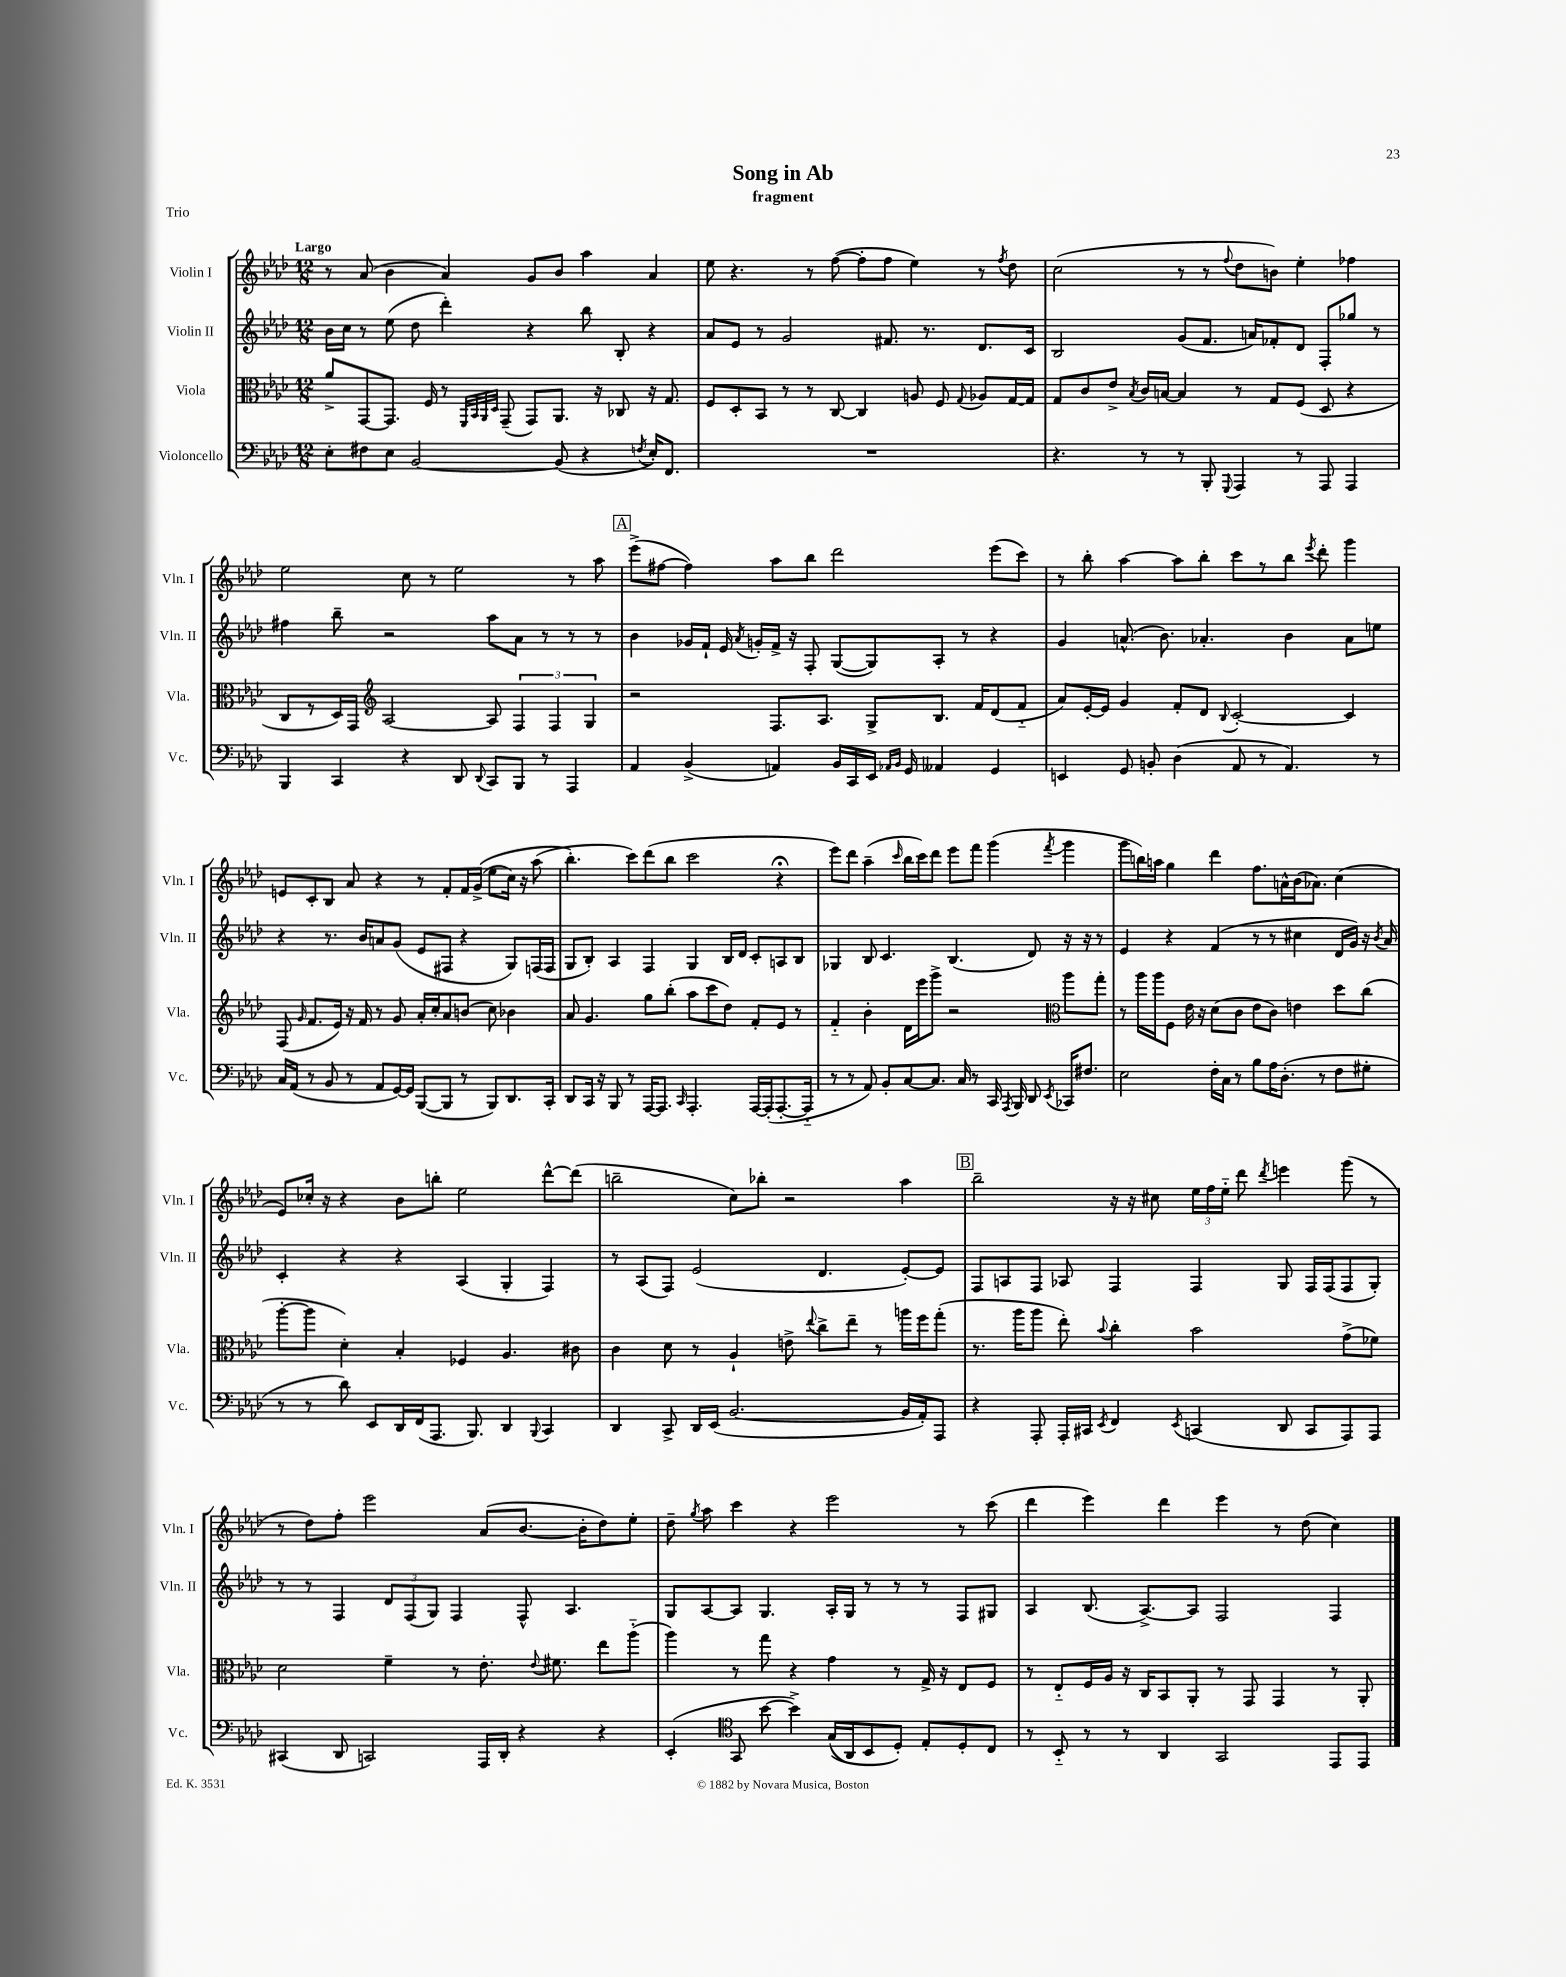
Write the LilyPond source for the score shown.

\header { title = "Song in Ab" subtitle = "fragment" piece = "Trio" }
<<
\new StaffGroup <<
\new Staff = "s0" \with { instrumentName = "Violin I" shortInstrumentName = "Vln. I" } {
    \clef treble \key aes \major \numericTimeSignature \time 12/8 \tempo "Largo"
    \autoBeamOff r8 aes'8( bes'4 aes'4) g'8[ bes'8] aes''4 aes'4 |
    ees''8 r4. r8 f''8~( f''8[-. f''8] ees''4) r8 \acciaccatura { f''8 } des''8 |
    c''2( r8 r8 \appoggiatura { f''8 } des''8[ b'8]) ees''4-. fes''4 |
    ees''2 c''8 r8 ees''2 r8 aes''8 |
    \mark \markup { \box "A" } ees'''8[->( fis''8]~ fis''4) aes''8[ bes''8] des'''2 ees'''8[( c'''8]) |
    r8 bes''8-. aes''4~ aes''8[ bes''8]-. c'''8[ r8 bes''8] \acciaccatura { ees'''8 } des'''8-. g'''4 |
    e'8[ c'8-. bes8] aes'8 r4 r8 f'8[-. f'16 g'16]->(\( ees''8[ c''16]) r16 aes''8( |
    bes''4.-.\) c'''8[) des'''8( bes''8] c'''2 r4\fermata |
    ees'''8[) des'''8] aes''4--( \grace { c'''16 } bes''16[ c'''16) des'''8] ees'''8[ f'''8] g'''4( \acciaccatura { f'''8 } g'''4 |
    g'''8[ b''16) a''16] g''4 des'''4 f''8.[ a'16-^ bes'16( aes'8.]) c''4( |
    ees'8[) ces''16]-. r16 r4 bes'8[ b''8]-. ees''2 des'''8[~-^ des'''8]( |
    b''2-- c''8[) bes''8]-. r2 aes''4 |
    \mark \markup { \box "B" } bes''2-- r16 r16 cis''8 \tuplet 3/2 { ees''16[ f''16 ees''16]-_ } des'''8 \acciaccatura { des'''8 } e'''4 g'''8( r8 |
    r8 des''8[) f''8]-. ees'''2 aes'8[( bes'8.]~ bes'16[-. des''8) ees''8]-. |
    des''8-- \acciaccatura { g''8 } aes''8 c'''4 r4 ees'''2 r8 c'''8( |
    des'''4 ees'''4) des'''4 ees'''4 r8 des''8( c''4) \bar "|." |
}
\new Staff = "s1" \with { instrumentName = "Violin II" shortInstrumentName = "Vln. II" } {
    \clef treble \key aes \major \numericTimeSignature \time 12/8
    \autoBeamOff bes'16[ c''16] r8 ees''8( des''8 des'''4-.) r4 bes''8 bes8-. r4 |
    aes'8[ ees'8] r8 g'2 fis'8. r8. des'8.[ c'16] |
    bes2 g'8[( f'8.] a'16[) fes'8-. des'8] f8[-. ges''8] r8 |
    fis''4 bes''8-- r2 aes''8[ aes'8] r8 r8 r8 |
    \mark \markup { \box "A" } bes'4 ges'16[ f'16]-! ees'16 \acciaccatura { aes'8 } g'16[-. f'16]-> r16 f8-. g8[~( g8) aes8]-. r8 r4 |
    g'4 a'8.-^( bes'8.) aes'4.-. bes'4 aes'8[ e''8] |
    r4 r8. bes'16[ a'8 g'8]( ees'8[ fis8] r4 g8[) f16( f16] |
    g8[ bes8]-.) aes4 f4 g4 bes16[ des'16] c'8[-. a8 bes8] |
    ges4 bes8 c'4. bes4.( des'8) r16 r16 r8 |
    ees'4 r4 f'4( r8 r8 cis''4 des'16[ g'16]) r16 \acciaccatura { bes'8 } aes'16 |
    c'4-. r4 r4 aes4( g4-. f4) |
    r8 aes8[( f8]) ees'2( des'4. ees'8[~-.) ees'8] |
    \mark \markup { \box "B" } f8[ a8 f8] aes8 f4 f4 g8 f16[ f16( f8 g8]-.) |
    r8 r8 f4 \tuplet 3/2 { des'8[ f8( g8]) } f4 f8-^ aes4. |
    g8[ aes8~ aes8] g4. aes16[-. g16] r8 r8 r8 f8[ gis8] |
    aes4 bes8.( aes8.[~->) aes8] f2 f4 \bar "|." |
}
\new Staff = "s2" \with { instrumentName = "Viola" shortInstrumentName = "Vla." } {
    \clef alto \key aes \major \numericTimeSignature \time 12/8
    \autoBeamOff aes'8[-> g,8~ g,8.] f16 r8 \grace { f,32[ bes,32 aes,32 des32] } g,8--( g,8[) aes,8.] r16 ces8 r16 g8. |
    f8[ des8-. bes,8] r8 r8 c8~ c4 a8 f8 \appoggiatura { g8 } aes8[ g16~ g16] |
    g8[ c'8 ees'8]-> \acciaccatura { bes8 } c'16[ b16]~ b4 r8 g8[ f8]( des8 r4 |
    c8[ r8 des16) g,16] \clef treble aes2~ aes8 \tuplet 3/2 { f4 f4 g4 } |
    \mark \markup { \box "A" } r2 f8.[ aes8.] g8[-> bes8.] f'16[ des'8( f'8]-_ |
    aes'8[) ees'16~-. ees'16] g'4 f'8[-. des'8] \appoggiatura { bes8 } c'2~-. c'4 |
    f8( \grace { g'16 } f'8.[ ees'16]) r16 f'16 r8 g'8 aes'16[-. c''16-. aes'8 b'8]( c''8) bes'4 |
    aes'8 g'4. g''8[ bes''8]-.( aes''8[ c'''8 des''8]) f'8[-. ees'8] r8 |
    f'4-_ bes'4-. des'16[ ees'''16 g'''8]-> r2 \clef alto aes''8[ g''8]-. |
    r8 aes''16[ aes''16 f8] ees'16 r16 des'8[( c'8] ees'8[ c'8]) e'4 des''8[ c''8]( |
    aes''8[~-. aes''8] des'4-.) bes4-. fes4 aes4. cis'8 |
    c'4 des'8 r8 aes4-! e'8-> \appoggiatura { ees''8 } c''8[-> ees''8]-- r8 a''16[ f''16 g''8]-.( |
    \mark \markup { \box "B" } r8. aes''16[ aes''8] ees''8-.) \appoggiatura { bes'8 } c''4-. bes'2 g'8[->( fes'8]) |
    des'2 f'4-- r8 ees'8.-. \appoggiatura { ees'8 } fis'8. ees''8[ aes''8]-_( |
    aes''4) r8 g''8 r4 g'4 r8 g16-> r16 ees8[ f8] |
    r8 ees8[-_ f16 aes16] r16 c16[ bes,8 aes,8]-. r8 g,8 g,4 r8 aes,8-. \bar "|." |
}
\new Staff = "s3" \with { instrumentName = "Violoncello" shortInstrumentName = "Vc." } {
    \clef bass \key aes \major \numericTimeSignature \time 12/8
    \autoBeamOff ees8[-. fis8 ees8] bes,2~ bes,8( r4 \acciaccatura { f8 } ees16[-.) f,8.] |
    R1. |
    r4. r8 r8 bes,,8-. \appoggiatura { g,,8 } aes,,4 r8 aes,,8 aes,,4 |
    bes,,4 c,4 r4 des,8 \appoggiatura { des,8 } c,8[ bes,,8] r8 aes,,4 |
    \mark \markup { \box "A" } aes,4 bes,4->( a,4) bes,16[ c,16 ees,16] \grace { aes,16[ bes,16] } g,16 aeses,4 g,4 |
    e,4 g,8 b,8-. des4( aes,8 r8 aes,4.) r8 |
    c16[ aes,16]( r8 bes,8 r8 aes,8[ g,16~) g,16] bes,,8[~( bes,,8] r8 bes,,8[) des,8. c,16]-. |
    des,8[ c,16] r16 bes,,8 r8 aes,,16[~ aes,,8.] \grace { c,16 } aes,,4.-. aes,,16[~ aes,,16-.( aes,,8.~-. aes,,16]-_ |
    r8 r8 aes,8) bes,8[-. c8~ c8.] c16 r8 c,16 \acciaccatura { aes,,8 } bes,,16 des,8 \acciaccatura { ees,8 } ces,16[ fis8.] |
    ees2 f16[-. c16] r8 bes8[ aes16 des8.]-.( r8 f8[ gis8]-. |
    r8 r8 des'8) ees,8[ des,16 f,16( aes,,8.] bes,,8.) des,4 \appoggiatura { bes,,8 } c,4 |
    des,4 c,8-> des,16[ ees,16]( bes,2.~ bes,16[ aes,16-.) aes,,8] |
    \mark \markup { \box "B" } r4 aes,,8-. aes,,16[-. cis,16] \acciaccatura { ees,8 } f,4 \acciaccatura { ees,8 } c,4( des,8 c,8[ aes,,8) aes,,8] |
    cis,4( des,8 c,2) aes,,16[ des,16]-. r4 r4 |
    ees,4-.( \clef tenor g,8 bes'8~ bes'4->) g16[(\( aes,16) bes,8 des8]-.\) ees8[-. des8-. c8] |
    r8 bes,8-_ r8 r8 aes,4 g,2 ees,8[ ees,8] \bar "|." |
}
>>
>>
\layout { \context { \Score \remove "Bar_number_engraver" } }
